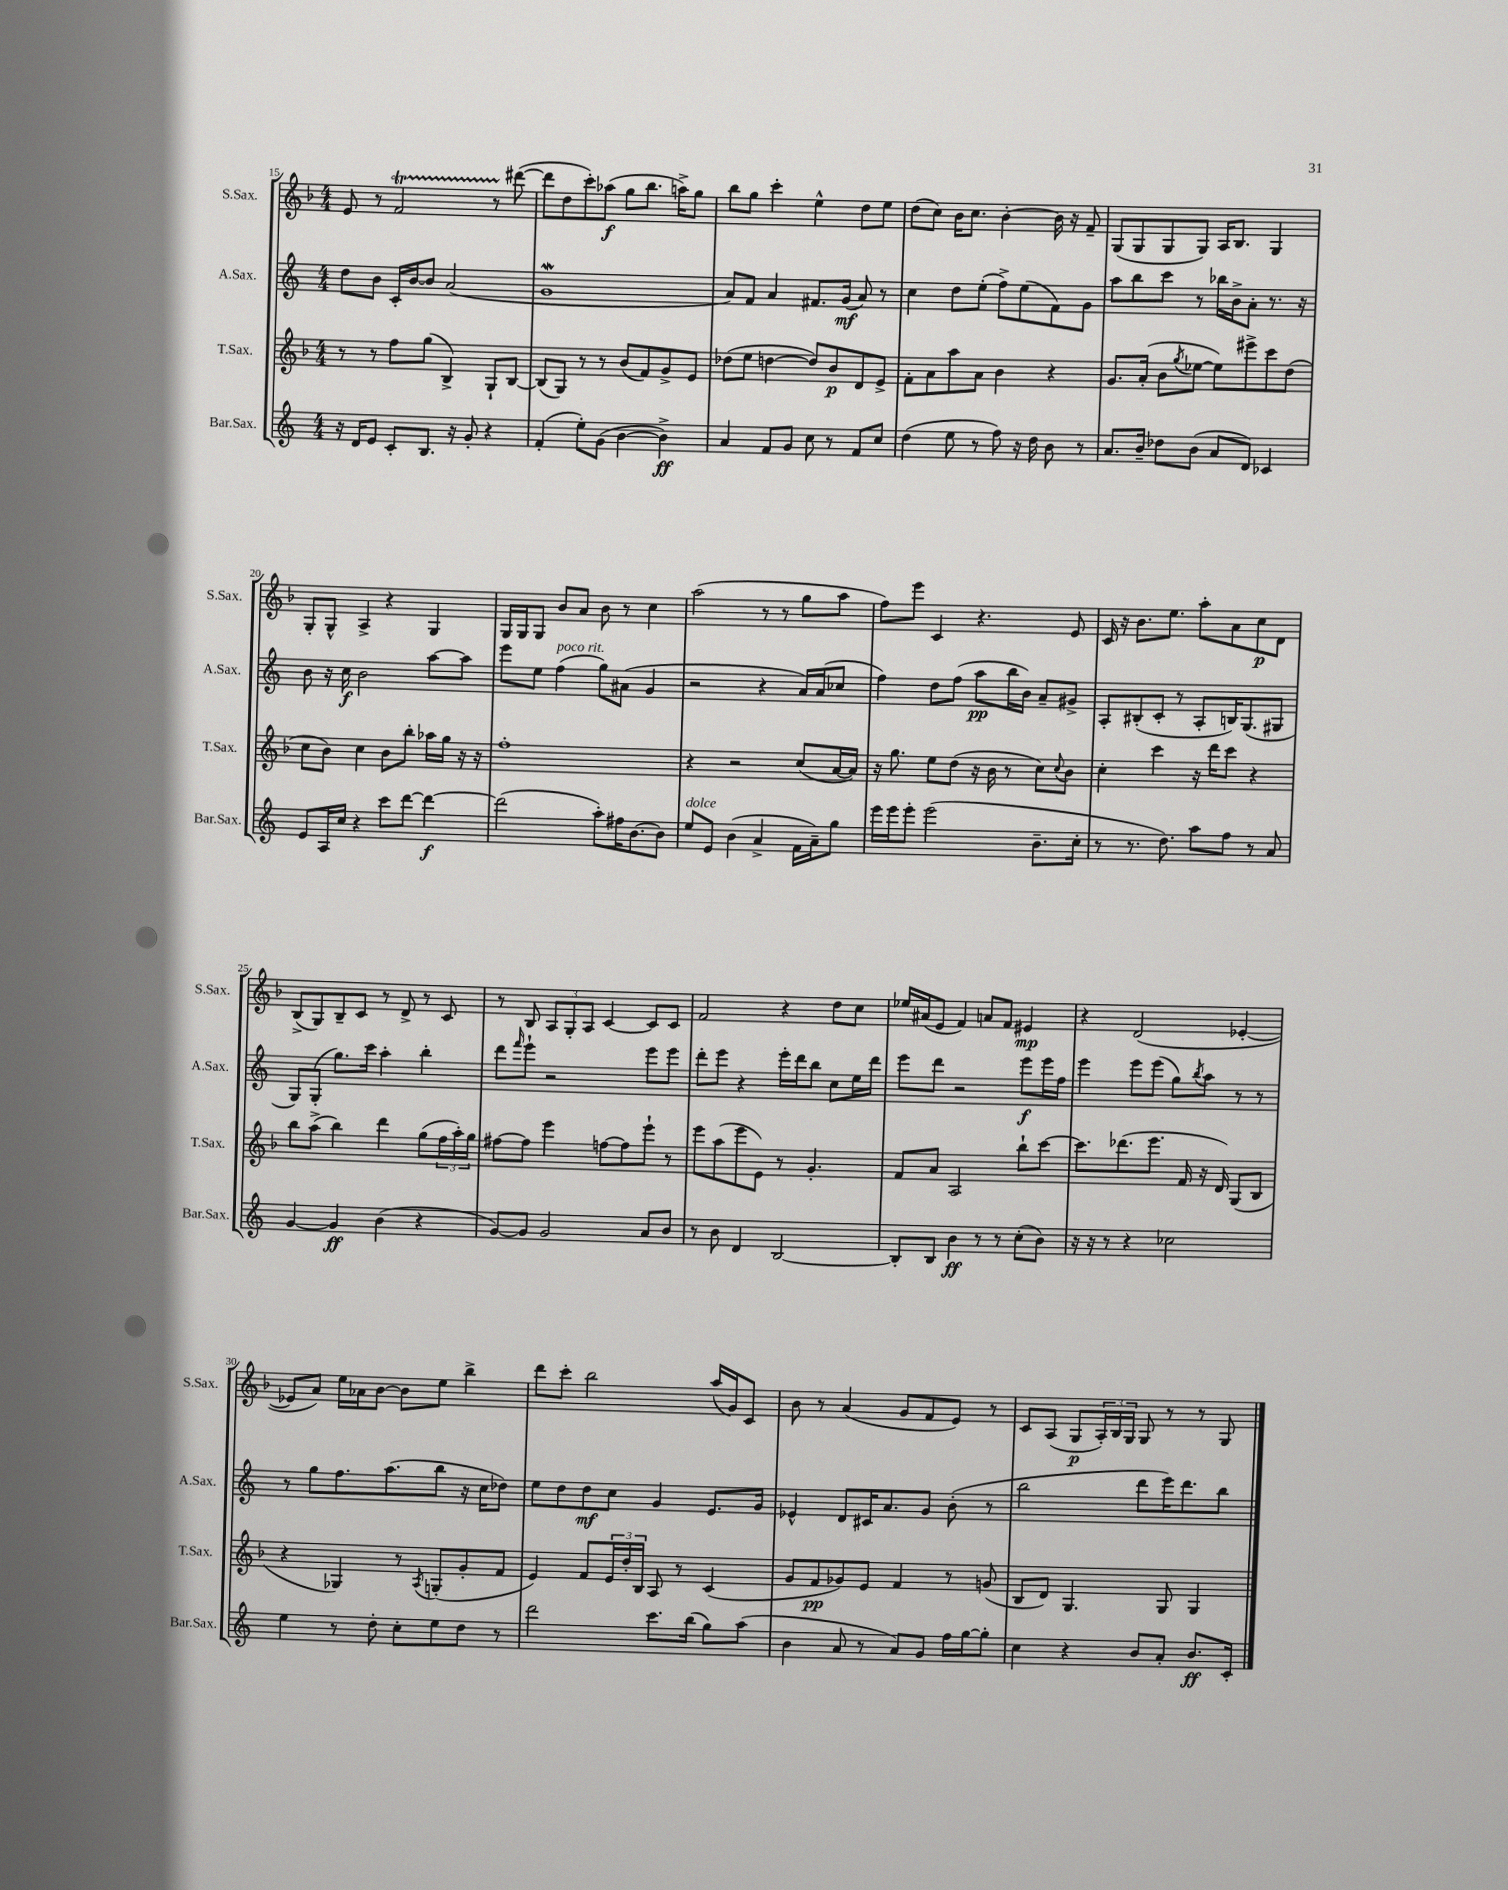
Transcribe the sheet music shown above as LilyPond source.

<<
\new StaffGroup <<
\new Staff = "s0" \with { instrumentName = "S.Sax." shortInstrumentName = "S.Sax." } {
    \clef treble \key f \major \numericTimeSignature \time 4/4
    e'8 r8 f'2\startTrillSpan r8 dis'''8~\stopTrillSpan( |
    dis'''8 d''8 c'''8-.) aes''8\f( g''8 bes''8. a''16->) g''8 |
    bes''8 g''8 c'''4-. e''4-^ d''8 e''8 |
    d''8( c''8) bes'16 c''8. bes'4~-. bes'16 r16 f'8-- |
    g8( g8 g8 g8) a16 bes8. g4 |
    g8-. g8-^ a4-> r4 g4 |
    g16 g16 g8 bes'8 a'8 bes'8 r8 c''4 |
    a''2( r8 r8 g''8 a''8 |
    f''8) e'''8 c'4 r4. e'8 |
    c'16 r16 bes'8. e''8. a''8-. a'8 c''8\p d'8 |
    bes8->( g8) bes8-- c'8 r8 d'8-> r8 c'8 |
    r8 bes8 \tuplet 3/2 { a8 g8-. a8 } c'4~ c'8 c'8 |
    f'2 r4 d''8 c''8 |
    ees''16 ais'16( e'8 f'4) a'8 f'8 eis'4\mp |
    r4 d'2( ees'4~-. |
    ees'8 a'8) e''16 aes'16 bes'8~ bes'8 e''8 bes''4-> |
    d'''8 c'''8-. bes''2 a''16( g'16) c'8 |
    bes'8 r8 a'4( g'8 f'8 e'8) r8 |
    c'8 a8( g8\p \tuplet 3/2 { a16-.) bes16 g16 } g8 r8 r8 g8 \bar "|." |
}
\new Staff = "s1" \with { instrumentName = "A.Sax." shortInstrumentName = "A.Sax." } {
    \clef treble \key c \major \numericTimeSignature \time 4/4
    d''8 b'8 c'16-. b'16~ b'8 a'2( |
    g'1\mordent |
    a'8) f'8 a'4 fis'8. g'16\mf( a'8) r8 |
    c''4 d''8 e''8-.( f''8->) e''8( f'8) g'8 |
    a''8 b''8 c'''8 r8 bes''16 b'16-> a'8-. r8. r16 |
    b'8 r16 c''16\f b'2 a''8~ a''8 |
    e'''8 e''8 f''4^\markup { \italic "poco rit." }( g''8) ais'8( g'4 |
    r2 r4 a'16) a'16( ces''8 |
    f''4) d''8 f''8( a''8\pp b''16 b'16) a'8-- gis'8-> |
    a8-. bis8-.( c'8-. r8 a8-. b16) g8.( gis8 |
    g8) g8-.( g''8.) c'''16 a''4-. b''4-. |
    d'''8 \grace { f'''16 } e'''8-! r2 e'''8 e'''8 |
    d'''8-. e'''8 r4 e'''16-. d'''16 b''8 c''8 e''16 d'''16 |
    e'''8 d'''8 r2 e'''8\f e'''16 f''16 |
    e'''4 e'''8 e'''8( g''8) \acciaccatura { b''8 } a''8 r8 r8 |
    r8 g''8 f''8. a''8.( b''8 r16 c''16 des''8) |
    e''8 d''8 d''8\mf c''8 g'4 e'8. g'16 |
    ees'4-^ d'8 cis'16 a'8. g'8 b'8-.( r8 |
    b''2 d'''8 e'''16) d'''8. b''8 \bar "|." |
}
\new Staff = "s2" \with { instrumentName = "T.Sax." shortInstrumentName = "T.Sax." } {
    \clef treble \key f \major \numericTimeSignature \time 4/4
    r8 r8 f''8 g''8( bes4->) g8-! bes8~ |
    bes8( g8) r8 r8 bes'8( f'8) g'8-> e'8 |
    des''8( e''8 d''4~ d''8) bes'8\p d'8 e'8-> |
    f'8-. a'8 a''8 a'8 bes'4 r4 |
    g'8. a'16-.( bes'8 \acciaccatura { g''8 } ees''8~ ees''8) eis'''8-> c'''8 d''8( |
    c''8 bes'8) c''4 bes'8 bes''8-. aes''16 g''16 r16 r16 |
    f''1-. |
    r4 r2 c''8( a'16~ a'16) |
    r16 g''8. e''8 d''8( r16 bes'16 r8 c''8) \appoggiatura { c''8 } bes'8 |
    c''4-. c'''4 r16 d'''16 c'''8 r4 |
    bes''8 a''8->( bes''4) d'''4 g''8( \tuplet 3/2 { f''16 a''16-.) g''16 } |
    fis''8~ fis''8 e'''4 f''8~ f''8 e'''8-! r8 |
    e'''8 a''8( e'''8 e'8) r8 g'4.-. |
    f'8 a'8 a2 bes''8-! c'''8~ |
    c'''8. des'''8.( e'''8. f'16 r16 d'16) g8( bes8 |
    r4 ges4) r8 \acciaccatura { a8 } g8-.( g'8-. f'8 |
    e'4) f'8 \tuplet 3/2 { e'16 d''16-. bes16 } a8 r8 c'4( |
    g'8 f'8\pp ges'8) e'8 f'4 r8 g'8( |
    bes8 d'8) g4. g8 g4 \bar "|." |
}
\new Staff = "s3" \with { instrumentName = "Bar.Sax." shortInstrumentName = "Bar.Sax." } {
    \clef treble \key c \major \numericTimeSignature \time 4/4
    r16 d'16 e'8 c'8-. b8. r16 g'8-. r4 |
    f'4-.( e''8-.) g'8( b'4~ b'4->\ff) |
    a'4 f'8 g'8 c''8 r8 f'8 c''8 |
    d''4( e''8 r8 f''8) r16 d''16 b'8 r8 |
    a'8. b'16-- des''8 b'8( a'8 d'8) ces'4 |
    e'8 a16 c''16 r4 c'''8 d'''8~ d'''4~\f |
    d'''2( a''8-.) fis''16 b'8.~ b'8 |
    e''8^\markup { \italic "dolce" } e'8 b'4( a'4-> f'16 a'16--) g''8 |
    e'''16 e'''16 e'''8-. e'''2( b'8.-- c''16-. |
    r8 r8. d''8.) a''8 f''8 r8 a'8 |
    g'4~ g'4\ff b'4( r4 |
    g'8~) g'8 g'2 a'8 b'8 |
    r8 b'8 d'4 b2~ |
    b8-. b8 b'4\ff r8 r8 c''8-.( b'8) |
    r16 r16 r8 r4 ces''2 |
    e''4 r8 d''8-. c''8-. e''8 d''8 r8 |
    d'''2 c'''8. b''16( g''8) a''8( |
    b'4 a'8 r8 a'8) g'8 f''16 g''16~ g''8-. |
    c''4 r4 b'8 a'8-. b'8.\ff c'16-. \bar "|." |
}
>>
>>
\layout { \context { \Score currentBarNumber = #15 } }
